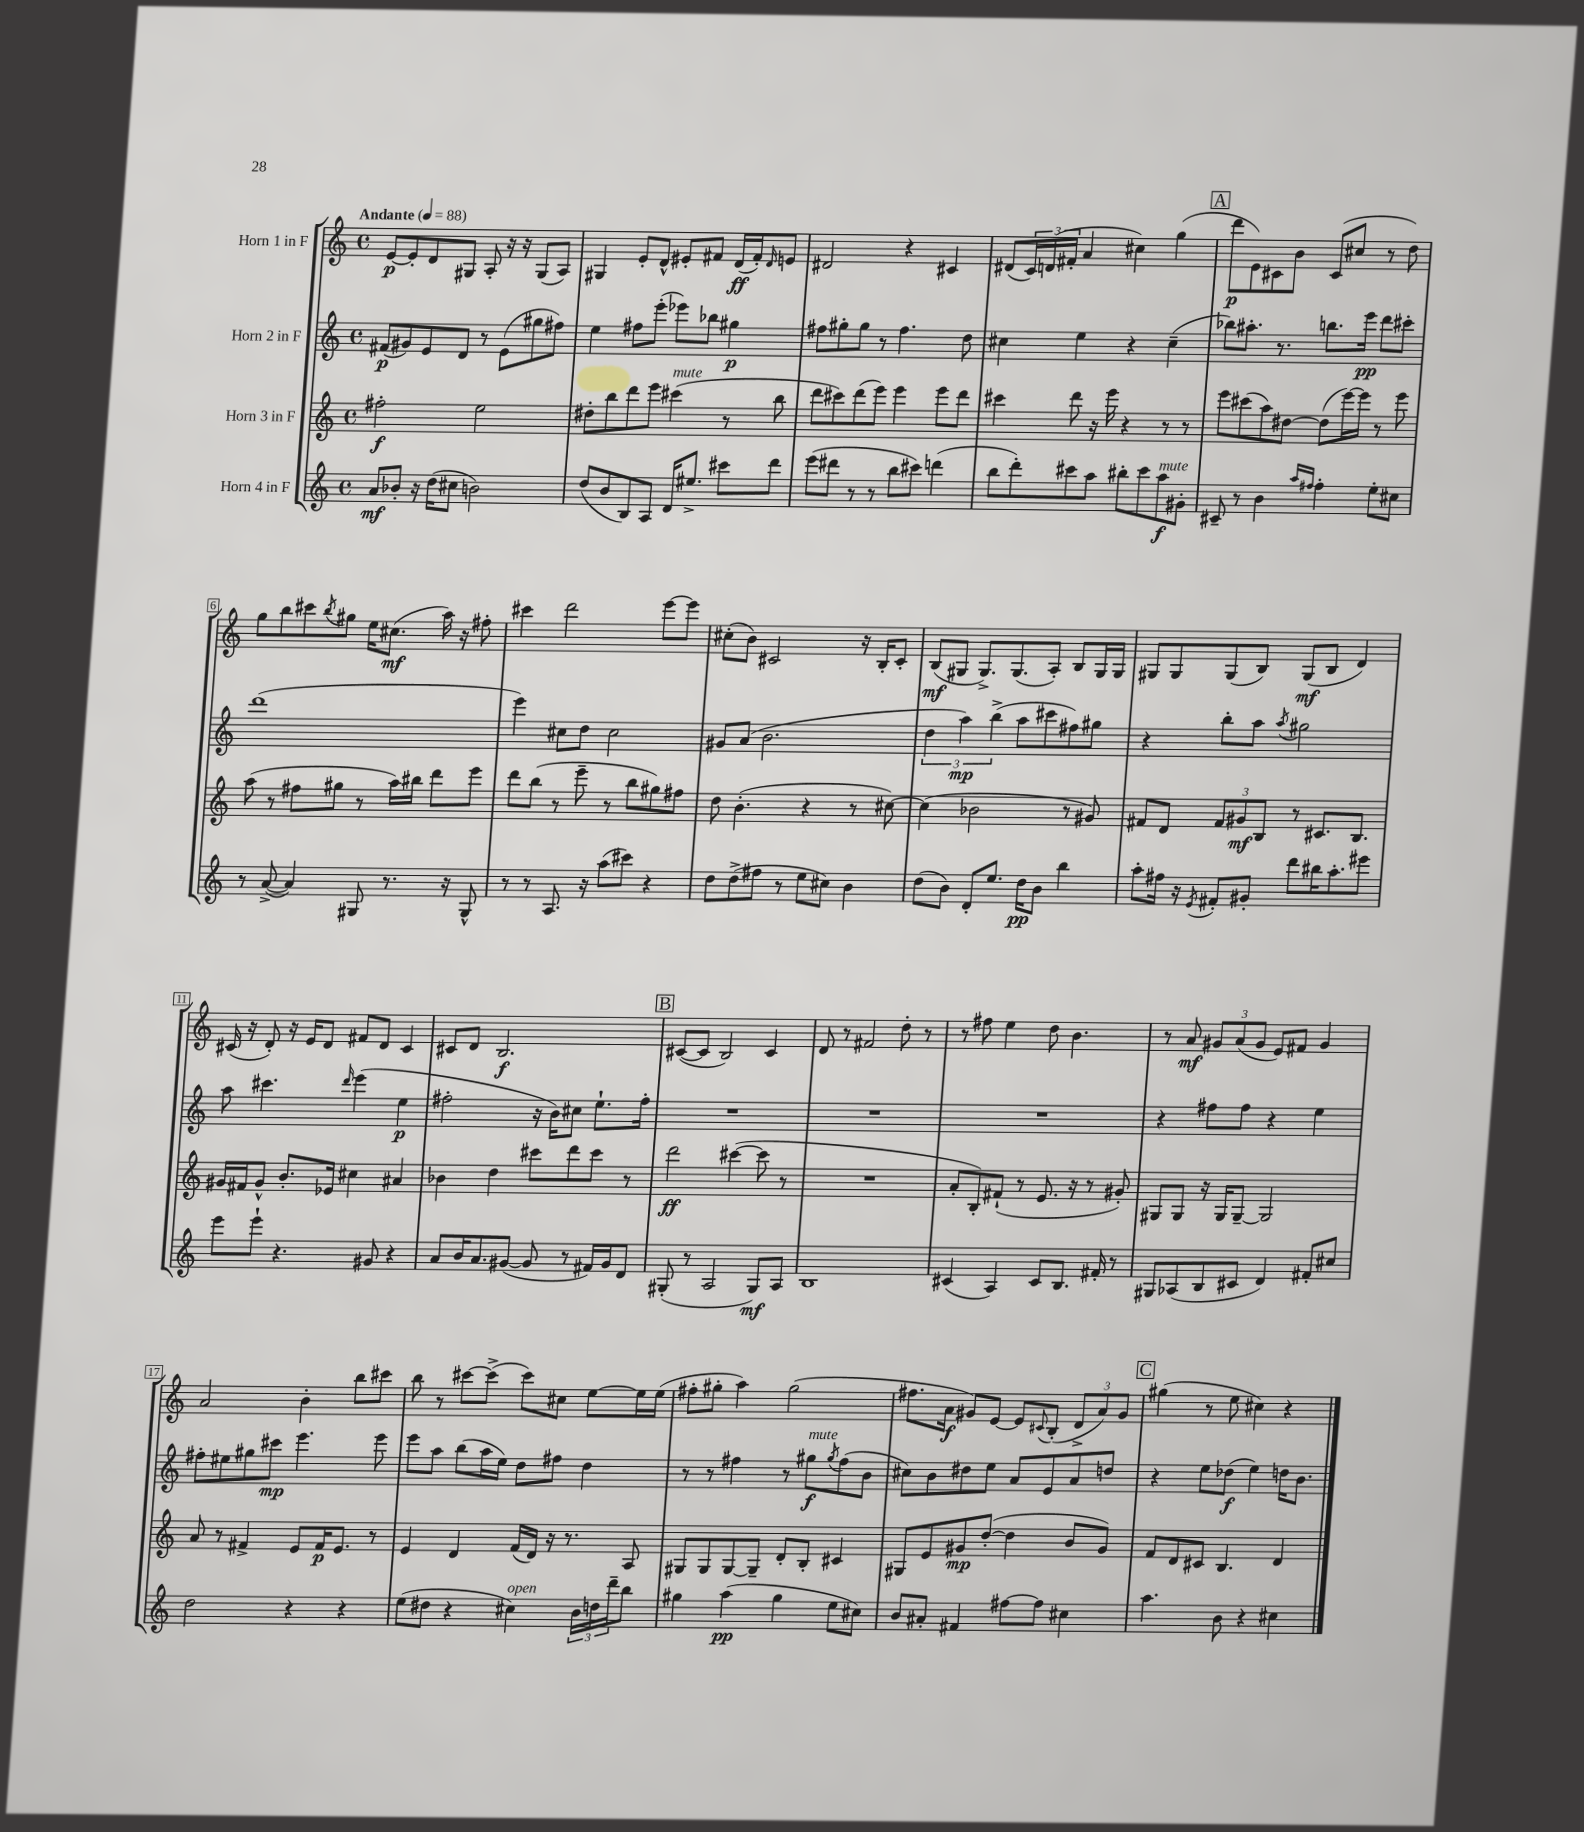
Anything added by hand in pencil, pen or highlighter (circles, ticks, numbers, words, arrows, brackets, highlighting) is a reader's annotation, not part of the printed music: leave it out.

**kern	**kern	**kern	**kern
*staff4	*staff3	*staff2	*staff1
*clefG2	*clefG2	*clefG2	*clefG2
*k[]	*k[]	*k[]	*k[]
*M4/4	*M4/4	*M4/4	*M4/4
*met(c)	*met(c)	*met(c)	*met(c)
*MM88	*MM88	*MM88	*MM88
8a	2ff#'	(8f#	[8e
8b-'	.	8g#)	8e']
16r	.	8e	8d
(16dd	.	.	.
8cc#	.	8d	8G#
2b)	2ee	8r	8A'
.	.	(8e	16r
.	.	.	16r
.	.	8gg#	(8G#
.	.	8ff#)	8A)
=	=	=	=
(8dd	8dd#'	4ee	4G#
8b	8bb	.	.
8B)	8ddd	8ff#	8e'
8A	8eee	(8eee'	8d^^
16d	(4ccc#	8eee-)	8e#'
8.ee#^	.	.	.
.	.	8bb-	8f#
8ccc#	8r	4gg#	(16d
.	.	.	16f#')
.	.	.	16qqd
8ddd	8bb	.	8e
=	=	=	=
(8eee	8ddd	8ff#	2d#
8ddd#	8ccc#)	8gg#'	.
8r	(8ddd	8gg#	.
8r	8eee)	8r	.
8bb	4eee	4.ff#	4r
8ccc#)	.	.	.
(4ddd	8eee	.	4c#
.	8ddd	8dd	.
=	=	=	=
8bb	4ccc#	4cc#	(8d#
8ddd')	.	.	24c)
.	.	.	(24d
.	.	.	24f#'
8ccc#	8ddd	4ee	4a
8aa	16r	.	.
.	16eee	.	.
8bb#'	4r	4r	4cc#)
8ccc#	.	.	.
8aa	8r	(4cc#~	(4gg
8g#'	8r	.	.
=	=	=	=
8c#~	8eee	8bb-)	8ddd
8r	(8ccc#	8.aa#'	8e)
4b	8aa)	.	8c#
.	.	8.r	.
.	[8dd#	.	8b
16qqaa	.	.	.
16qqff#	.	.	.
4ff#'	(8dd#]	8.bb	(8c#
.	[16eee)	.	8cc#
.	16eee]	16eee	.
8ee'	8r	8ddd	8r
8cc#	8eee	8ccc#'	8dd)
=	=	=	=
8r	(8aa	(1ddd	8gg
([8a^	8r	.	8bb
4a])	8ff#	.	8ccc#
.	.	.	8qbb
.	8gg#	.	8gg#
8G#	8r	.	16ee
.	.	.	(8.cc#
8.r	16aa)	.	.
.	16bb#	.	.
.	8ddd	.	16aa)
16r	.	.	16r
8G#^^	8eee	.	8ff#'
=	=	=	=
8r	8ddd	4eee)	4ccc#
8r	(8bb	.	.
8.A	8r	8cc#	2ddd
.	8eee~	8dd	.
16r	.	.	.
(8aa	8r	2cc#	.
8ccc#)	8bb	.	.
4r	8gg#)	.	[8eee
.	8ff#	.	8eee]
=	=	=	=
8dd	8dd	8g#	(8cc#'
(8dd^	(4.b'	(8a	8b)
8ff#	.	2.b	2c#
8r	.	.	.
8ee	4r	.	.
8cc#)	.	.	.
4b	8r	.	16r
.	.	.	16B'
.	[8cc#)	.	8c#'
=	=	=	=
(8dd	(4cc#]	6dd	(8B
8b)	.	.	8G#
.	.	6aa)	.
8d'	2b-	.	8.G#^)
.	.	(6bb^	.
8.ee	.	.	.
.	.	.	(8.G#
.	.	8aa	.
16dd	.	.	.
8b	.	8ccc#	8A')
4bb	8r	8ff#)	8B
.	8g#)	8gg#	16G#
.	.	.	16G#
=	=	=	=
8aa'	8f#	4r	8G#
16ff#	8d	.	8G#
16r	.	.	.
8qe	.	.	.
8f#'	12f#	8bb'	(8G#
.	12g#	.	.
8g#'	.	8aa	8B)
.	12B	.	.
.	.	8qaa	.
8ddd	8r	2gg#	(8G#
16bb#	8.c#	.	8B
8.aa'	.	.	.
.	.	.	4d)
.	8.B	.	.
8eee#	.	.	.
=	=	=	=
8eee	16g#	8aa	(16c#
.	16f#	.	16r
8eee`	8g#^^	4.ccc#	8d')
4.r	8.b'	.	16r
.	.	.	16e
.	.	.	8d
.	16e-	.	.
.	.	16qqddd	.
.	4cc#	(4eee	8f#
8g#	.	.	8d
4r	4a#	4ee	4c#
=	=	=	=
8a	4b-	2ff#'	8c#
16b	.	.	8d
8.a	.	.	.
.	4dd	.	2.B
([8g#	.	.	.
8g#]	8ccc#	16r	.
.	.	16b)	.
8r	8ddd	8cc#	.
16f#)	8ccc#	8.ee`	.
16g#	.	.	.
8d	8r	.	.
.	.	16ff#'	.
=	=	=	=
(8G#'	2ddd	1r	([8c#
8r	.	.	8c#]
2A	.	.	2B)
.	([4ccc#	.	.
8G#)	8ccc#]	.	4c#
8A	8r	.	.
=	=	=	=
1B	1r	1r	8d
.	.	.	8r
.	.	.	2f#
.	.	.	8dd'
.	.	.	8r
=	=	=	=
(4c#	8a'	1r	8r
.	8B')	.	8ff#
4A)	(8f#`	.	4ee
.	8r	.	.
8c#	8.e	.	8dd
8.B	.	.	4.b
.	16r	.	.
.	8r	.	.
16f#'	.	.	.
8r	8g#')	.	.
=	=	=	=
8G#	8G#	4r	8r
(8A-	8G#	.	8a
8B	16r	8ff#	12g#
.	16G#	.	.
.	.	.	(12a
8c#	[8G#~	8ff#	.
.	.	.	12g#
4d)	2G#]	4r	8e)
.	.	.	8f#
8f#'	.	4ee	4g#
8cc#	.	.	.
=	=	=	=
2dd	8a	8ff#'	2a
.	8r	8ee#	.
.	4f#^	8gg#	.
.	.	8ccc#	.
4r	8e	4.eee	4b'
.	16f#	.	.
.	8.e	.	.
4r	.	.	8bb
.	8r	8eee	8ccc#
=	=	=	=
(8ee	4e	8eee	8bb
8dd#	.	8aa	8r
4r	4d	(8bb	[8ccc#
.	.	16aa	(8ccc#^]
.	.	16ee)	.
4cc#)	(16f	8dd	8ccc#)
.	16d)	.	.
.	16r	8ff#	8cc#
.	8.r	.	.
24b	.	4dd	[8ee
24dd	.	.	.
24ddd~	.	.	.
8bb	8A	.	16ee]
.	.	.	(16ee
=	=	=	=
4gg#	8G#	8r	8ff#'
.	8G#	8r	8gg#'
(4aa	[8G#	4ff#	4aa)
.	8G#~]	.	.
4gg#	8d'	8r	(2gg#
.	8B'	8gg#	.
.	.	8qgg#	.
8ee	4c#	(8ff#	.
8cc#)	.	8b	.
=	=	=	=
8b	8G#	8cc#)	8.ff#
8a#'	8e	8b	.
.	.	.	16a
4f#	8g#	8dd#	8g#)
.	([8dd'	8ee	[8e
[8ff#	4dd]	8a	8e]
.	.	.	8qqc#
8ff#]	.	8e	(8B'
4cc#	8b	8a	12d^
.	.	.	12a)
.	8g#)	8dd	.
.	.	.	12g#
=	=	=	=
4.aa	8f	4r	(4gg#
.	8d	.	.
.	8c#	8ee	8r
8b	4.B	(8dd-	8ee
4r	.	4ee)	4cc#)
4cc#	4d	16dd	4r
.	.	8.b	.
==	==	==	==
*-	*-	*-	*-
